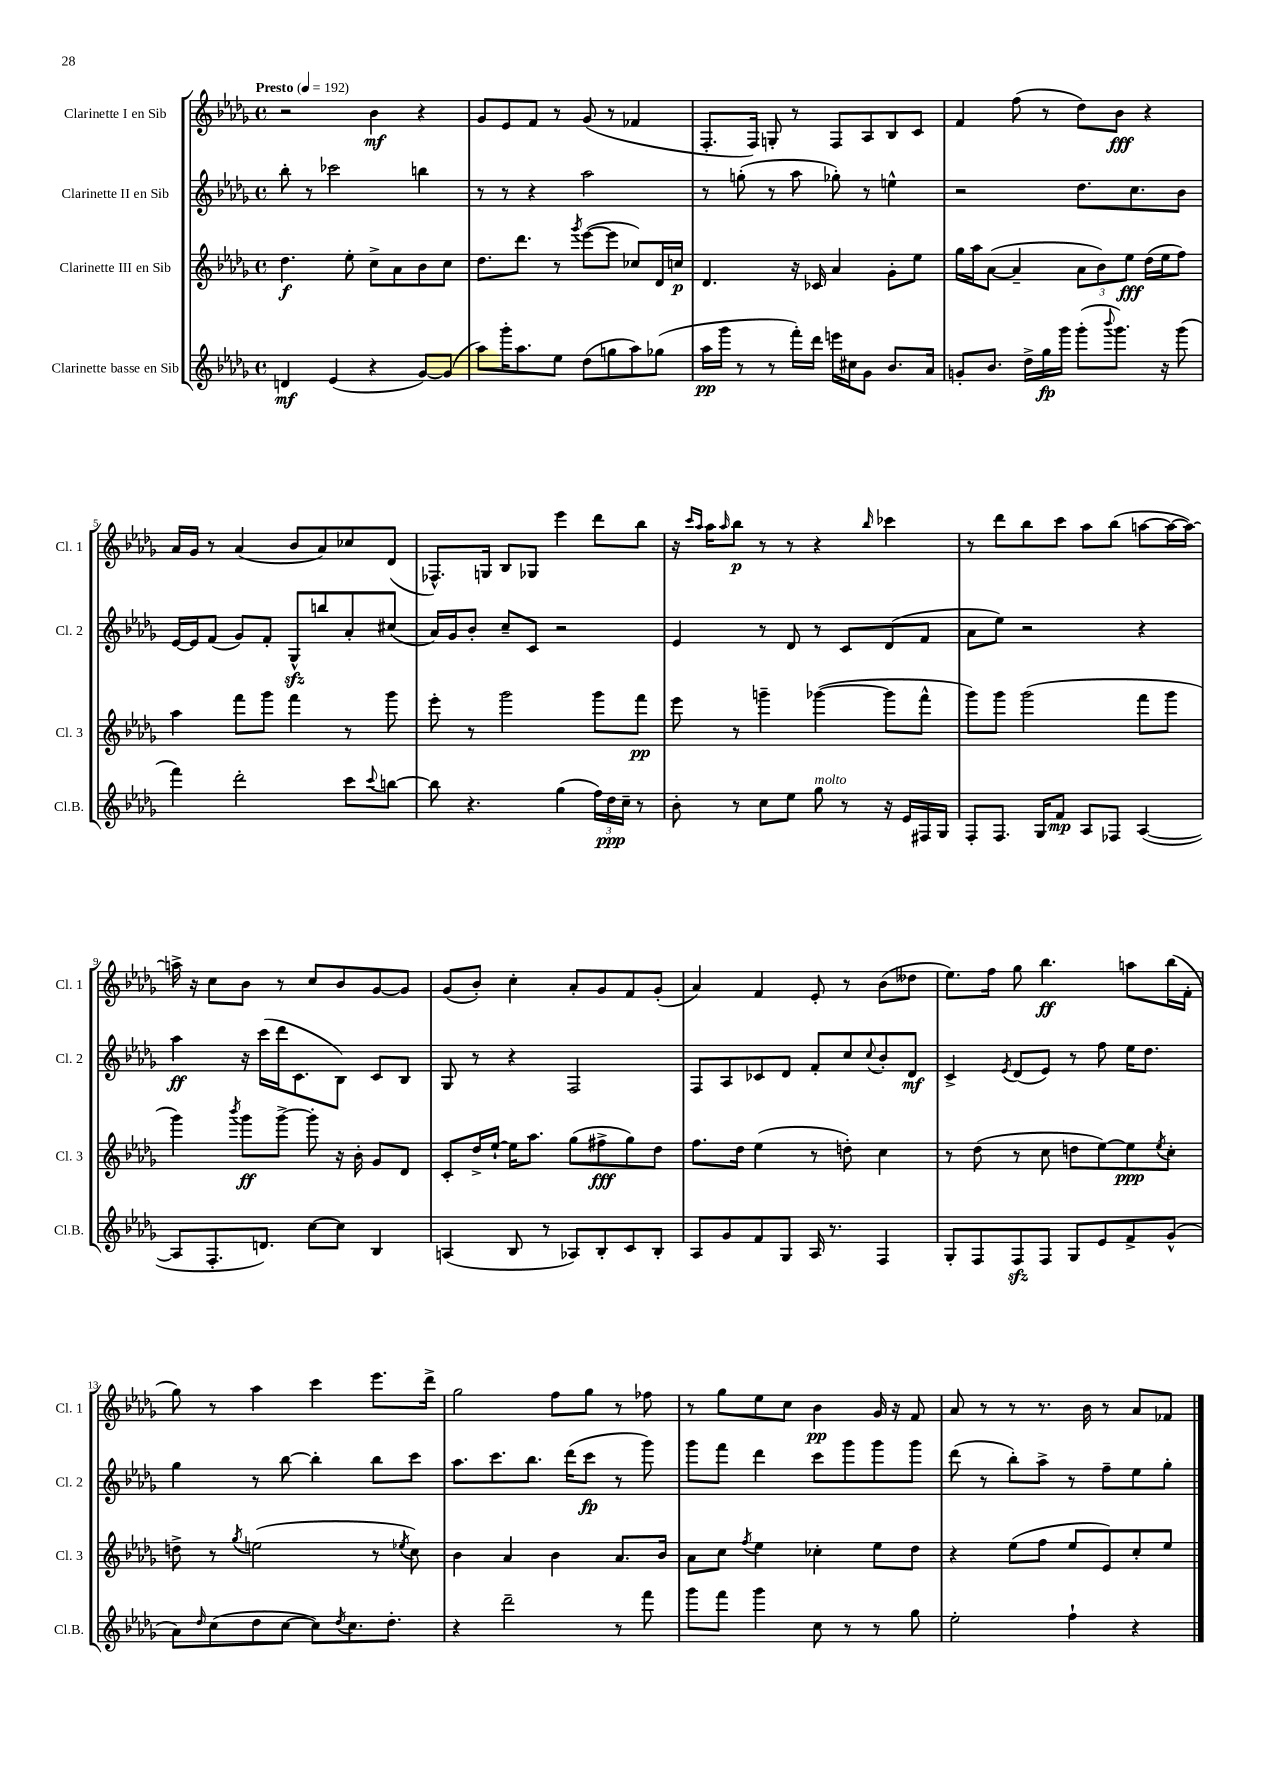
<<
\new StaffGroup <<
\new Staff = "s0" \with { instrumentName = "Clarinette I en Sib" shortInstrumentName = "Cl. 1" } {
    \clef treble \key des \major \defaultTimeSignature \time 4/4 \tempo "Presto" 4 = 192
    r2 bes'4\mf r4 |
    ges'8 ees'8 f'8 r8 ges'8( r8 fes'4 |
    f8.-. f16) g8-. r8 f8 aes8 bes8 c'8 |
    f'4 f''8( r8 des''8) bes'8\fff r4 |
    aes'16 ges'16 r8 aes'4( bes'8 aes'8) ces''8 des'8( |
    fes8.-^) g16 bes8 ges8 ees'''4 des'''8 bes''8 |
    r16 \grace { c'''16 aes''16 } aes''16 \grace { aes''16 } bes''8\p r8 r8 r4 \grace { bes''16 } ces'''4 |
    r8 des'''8 bes''8 c'''8 aes''8 bes''8( a''8~ a''16~ a''16~) |
    a''16-> r16 c''8 bes'8 r8 c''8 bes'8 ges'8~ ges'8 |
    ges'8( bes'8-.) c''4-. aes'8-. ges'8 f'8 ges'8-.( |
    aes'4) f'4 ees'8-. r8 bes'8( deses''8 |
    ees''8.) f''16 ges''8 bes''4.\ff a''8 bes''16( f'16-. |
    ges''8) r8 aes''4 c'''4 ees'''8. des'''16-> |
    ges''2 f''8 ges''8 r8 fes''8 |
    r8 ges''8 ees''8 c''8 bes'4\pp ges'16 r16 f'8 |
    aes'8 r8 r8 r8. bes'16 r8 aes'8 fes'8 \bar "|." |
}
\new Staff = "s1" \with { instrumentName = "Clarinette II en Sib" shortInstrumentName = "Cl. 2" } {
    \clef treble \key des \major \defaultTimeSignature \time 4/4
    bes''8-. r8 ces'''2 b''4 |
    r8 r8 r4 aes''2 |
    r8 g''8-.( r8 aes''8 ges''8-.) r8 e''4-^ |
    r2 des''8. c''8. bes'8 |
    ees'16~ ees'16 f'8( ges'8) f'8-. ges8-^\sfz b''8 aes'8-. cis''8( |
    aes'16) ges'16 bes'8-. c''8-- c'8 r2 |
    ees'4 r8 des'8 r8 c'8 des'8( f'8 |
    aes'8 ees''8) r2 r4 |
    aes''4\ff r16 c'''16( des'''16 c'8. bes8) c'8 bes8 |
    ges8 r8 r4 f2 |
    f8 aes8 ces'8 des'8 f'8-. c''8 \appoggiatura { c''8 } bes'8-. des'8\mf |
    c'4-> \acciaccatura { ees'8 } des'8( ees'8) r8 f''8 ees''16 des''8. |
    ges''4 r8 bes''8~ bes''4-. bes''8 c'''8 |
    aes''8. c'''8. bes''8. des'''16( c'''8\fp r8 ges'''8) |
    ges'''8 f'''8 des'''4 c'''8 ges'''8 ges'''8 ges'''8 |
    des'''8( r8 bes''8-.) aes''8-> r8 f''8-- ees''8 ges''8-. \bar "|." |
}
\new Staff = "s2" \with { instrumentName = "Clarinette III en Sib" shortInstrumentName = "Cl. 3" } {
    \clef treble \key des \major \defaultTimeSignature \time 4/4
    des''4.\f ees''8-. c''8-> aes'8 bes'8 c''8 |
    des''8. des'''8. r8 \acciaccatura { ges'''8 } ees'''8~( ees'''8 ces''8) des'16 c''16\p |
    des'4. r16 ces'16 aes'4 ges'8-. ees''8 |
    ges''16 aes''16 aes'8~( aes'4-- \tuplet 3/2 { aes'8 bes'8) ees''8\fff } des''16( ees''16 f''8) |
    aes''4 f'''8 ges'''8 f'''4 r8 ges'''8 |
    ees'''8-. r8 ges'''2 ges'''8 f'''8\pp |
    ees'''8 r8 g'''4-- ges'''4~( ges'''8 f'''8-^ |
    ges'''8) ges'''8 ges'''2( f'''8 ges'''8 |
    ges'''4) \acciaccatura { bes'''8 } ges'''8\ff ges'''8~-> ges'''8-. r16 bes'16-. ges'8 des'8 |
    c'8-. des''16-> ees''16~-! ees''16 aes''8. ges''8( fis''8->\fff ges''8) des''8 |
    f''8. des''16 ees''4( r8 d''8-.) c''4 |
    r8 des''8( r8 c''8 d''8 ees''8~) ees''8\ppp \acciaccatura { ees''8 } c''8-. |
    d''8-> r8 \acciaccatura { ges''8 } e''2( r8 \acciaccatura { ees''8 } c''8) |
    bes'4 aes'4 bes'4 aes'8. bes'16 |
    aes'8 c''8 \acciaccatura { f''8 } ees''4 ces''4-. ees''8 des''8 |
    r4 ees''8( f''8 ees''8 ees'8) c''8-. ees''8 \bar "|." |
}
\new Staff = "s3" \with { instrumentName = "Clarinette basse en Sib" shortInstrumentName = "Cl.B." } {
    \clef treble \key des \major \defaultTimeSignature \time 4/4
    d'4\mf ees'4( r4 ges'8~) ges'8( |
    aes''8) ges'''16-. aes''8. ees''8 des''8( g''8 aes''8) ges''8( |
    aes''16\pp ges'''16 r8 r8 f'''16-.) des'''16 e'''16 cis''16 ges'8 bes'8. aes'16 |
    g'8-. bes'8. des''16-> ges''16\fp ges'''16 ges'''8-.( \appoggiatura { bes'''8 } ges'''8.) r16 ges'''8( |
    f'''4) des'''2-. c'''8 \appoggiatura { c'''8 } b''8~ |
    b''8 r4. ges''4( \tuplet 3/2 { f''16) des''16\ppp c''16-- } r8 |
    bes'8-. r8 c''8 ees''8 ges''8^\markup { \italic "molto" } r8 r16 ees'16 fis16 ges16 |
    f8-. f8. ges16 f'8\mp aes8 fes8 aes4~( |
    aes8 f8.-. d'8.) c''8~ c''8 bes4 |
    a4( bes8 r8 aes8) bes8-. c'8 bes8-. |
    aes8 ges'8 f'8 ges8 aes16 r8. f4 |
    ges8-. f8 f8\sfz f8 ges8 ees'8 f'8-> ges'8-^( |
    aes'8) \grace { des''16 } c''8( des''8 c''8~ c''8) \acciaccatura { des''8 } c''8. des''8.-. |
    r4 des'''2-- r8 f'''8 |
    ges'''8 f'''8 ges'''4 c''8 r8 r8 ges''8 |
    ees''2-. f''4-! r4 \bar "|." |
}
>>
>>
